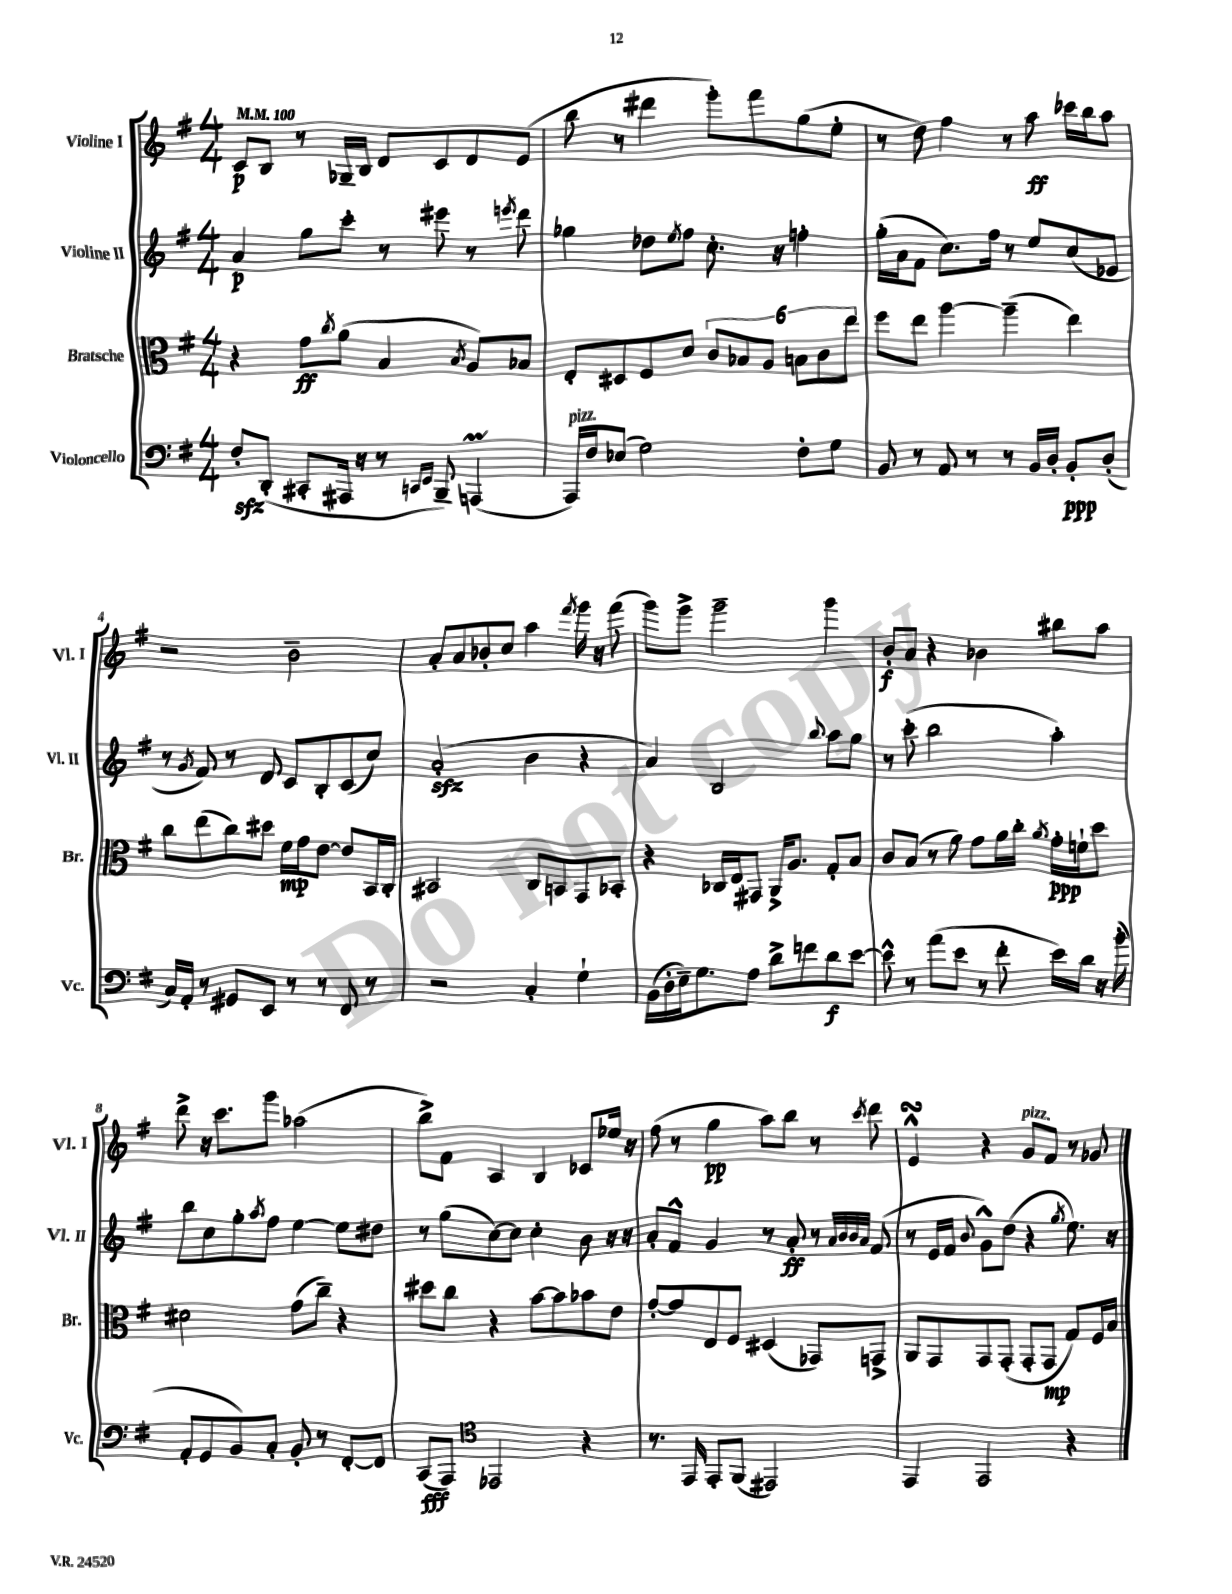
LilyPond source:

<<
\new StaffGroup <<
\new Staff = "s0" \with { instrumentName = "Violine I" shortInstrumentName = "Vl. I" } {
    \clef treble \key g \major \numericTimeSignature \time 4/4 \tempo 4 = 100
    c'8\p b8 r8 ges16-- b16 d'8 c'8 d'8 e'8( |
    b''8 r8 dis'''4 g'''8-.) fis'''8 g''8( e''8-. |
    r8 d''8) fis''4 r8 a''8\ff ces'''16 b''16 a''8 |
    r2 b'2-- |
    a'8-. a'8 bes'8-. c''8 a''4 \acciaccatura { fis'''8 } g'''16 r16 fis'''8( |
    g'''8) g'''8-> g'''2-- g'''4 |
    b'8-.\f a'8 r4 bes'4 bis''8 a''8 |
    d'''8-> r16 c'''8. g'''8 aes''2( |
    b''8->) fis'8 a4 b4 ces'8 ees''16 r16 |
    fis''8( r8 g''4\pp a''8) b''8 r8 \acciaccatura { c'''8 } d'''8 |
    e'4-^\turn r4 g'8^\markup { \italic "pizz." } fis'8 r8 ges'8 \bar "|." |
}
\new Staff = "s1" \with { instrumentName = "Violine II" shortInstrumentName = "Vl. II" } {
    \clef treble \key g \major \numericTimeSignature \time 4/4
    a'4\p g''8 c'''8-. r8 eis'''8 r8 \acciaccatura { e'''8 } d'''8 |
    ges''4 des''8 \acciaccatura { e''8 } fis''8 c''8.-. r16 f''4-. |
    g''16-.( a'16 fis'8 c''8.) fis''16 r8 e''8 c''8( ees'8 |
    r8 \acciaccatura { g'8 } fis'8) r8 d'8 c'8 b8-. c'8( c''8) |
    a'2-.\sfz( b'4 r4 |
    a'4) b2 \appoggiatura { b''8 } a''8 g''8 |
    r8 c'''8-.( b''2 a''4-.) |
    b''8 c''8 g''8-. \acciaccatura { a''8 } fis''8 e''4~ e''8 dis''8 |
    r8 g''8( c''8~) c''8 c''4-. b'8 r16 r16 |
    a'8-. fis'8-^ g'4 r8 a'8-.\ff r8 \grace { a'32 b'32 b'32 a'32 } fis'8( |
    r8 e'16 fis'16 \appoggiatura { b'8 } g'8-^) d''8( r4 \acciaccatura { g''8 } e''8.) r16 \bar "|." |
}
\new Staff = "s2" \with { instrumentName = "Bratsche" shortInstrumentName = "Br." } {
    \clef alto \key g \major \numericTimeSignature \time 4/4
    r4 g'8\ff \acciaccatura { c''8 } a'8( b4 \acciaccatura { b8 } a8) bes8 |
    e8-. dis8 fis8 d'8 \tuplet 6/4 { c'8 bes8 a8 b8 c'8 e''8 } |
    fis''8 e''8 a''4~ a''4--( e''4) |
    c''8 e''8( c''8) dis''8 fis'16\mp g'16 e'8~ e'8 b,16 c16-. |
    bis,2 c8 b,8 g,8 bes,8-. |
    r4 ces16 e16 gis,8 a,16-> a8. g8-. b8 |
    c'8 b8( r8 a'8) g'8 a'16 c''16-. \acciaccatura { a'8 } g'16-.\ppp f'16-! d''8 |
    dis'2 g'8( c''8--) r4 |
    dis''8 c''8 r4 b'8~ b'8 bes'8 e'8 |
    g'8~-. g'8 e8 fis8 dis4( ges,8) g,8-> |
    a,8 g,8 g,8 g,8-.( g,8-. g,8\mp g8) fis16 b16 \bar "|." |
}
\new Staff = "s3" \with { instrumentName = "Violoncello" shortInstrumentName = "Vc." } {
    \clef bass \key g \major \numericTimeSignature \time 4/4
    fis8-.\sfz d,8-.( cis,8-. ais,,16 r16 r8 \grace { c,16 e,16 } b,,8--) a,,4\prall( |
    a,,16^\markup { \italic "pizz." }) fis16 ees8( g2) fis8-. g8 |
    b,8 r8 a,8 r8 r8 b,16 d16-. b,8-.\ppp d8-.( |
    c16) a,16-. r8 gis,8 e,8 r8 r8 fis,8 r8 |
    r2 c4-. g4-! |
    b,16( d16-. e16--) g8. a8 d'8-> f'8 d'8\f e'8~ |
    e'8-^ r8 a'8( e'8 r8 fis'8-. e'16) d'16 r16 b'16-.( |
    a,8-. g,8 b,8) c8-. b,8-. r8 fis,8~-. fis,8 |
    c,8\fff( a,,8) \clef tenor ees,2 r4 |
    r8. e,16 e,8-. fis,8( eis,2) |
    e,4 e,2 r4 \bar "|." |
}
>>
>>
